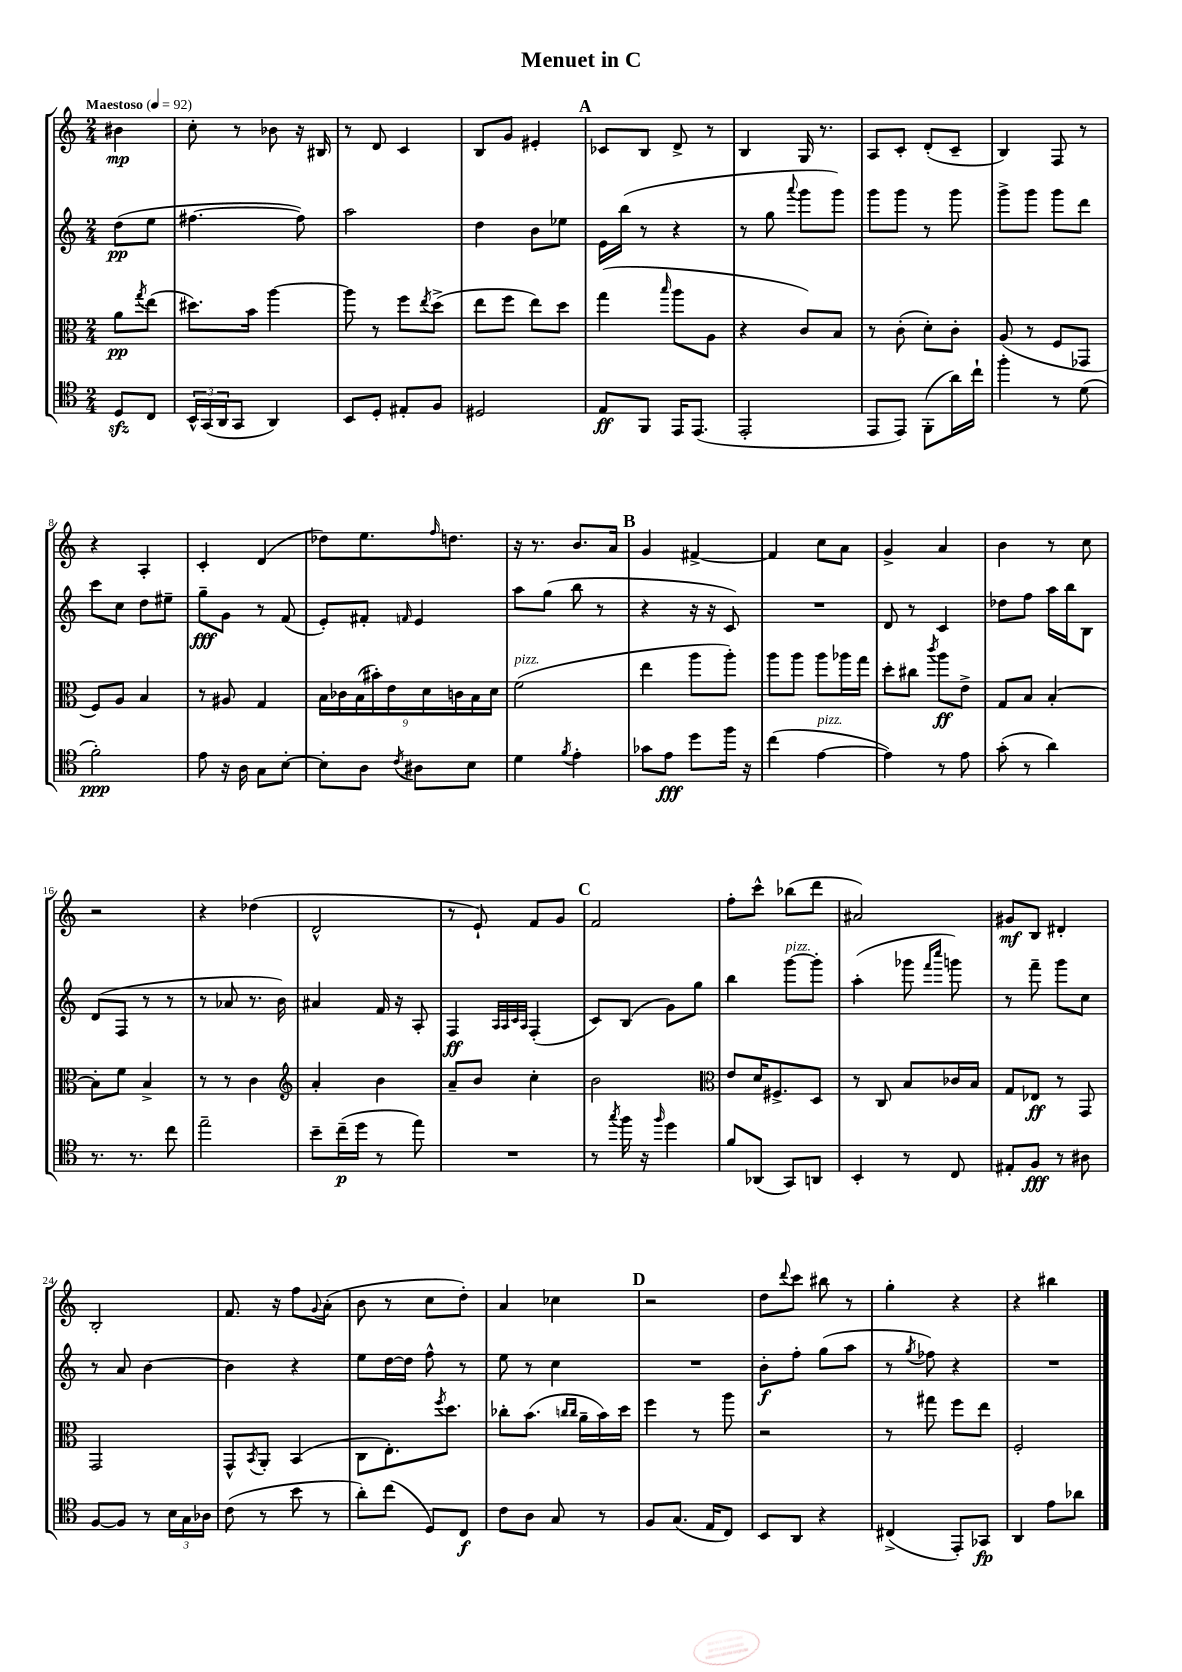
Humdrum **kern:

**kern	**dynam	**kern	**dynam	**kern	**dynam	**kern	**dynam
*part4	*part4	*part3	*part3	*part2	*part2	*part1	*part1
*staff4	*staff4	*staff3	*staff3	*staff2	*staff2	*staff1	*staff1
*clefC4	*	*clefC3	*	*clefG2	*	*clefG2	*
*k[]	*	*k[]	*	*k[]	*	*k[]	*
*M2/4	*	*M2/4	*	*M2/4	*	*M2/4	*
*MM92	*	*MM92	*	*MM92	*	*MM92	*
=	=	=	=	=	=	=	=
!	!	!	!	!	!	!LO:TX:a:B:t=Maestoso	!
8Dzz/L	.	8a\L	pp	(8dd\L	pp	4b#X\	mp
.	.	8qgg/	.	.	.	.	.
8C/J	.	(8ee\J	.	8ee\J	.	.	.
=1	=1	=1	=1	=1	=1	=1	=1
24BB^^/LL	.	8.dd#X\L)	.	[4.ff#X\	.	8cc'\	.
(24GG/	.	.	.	.	.	.	.
24AA/J	.	.	.	.	.	.	.
8GG/J	.	.	.	.	.	8r	.
.	.	16b\Jk	.	.	.	.	.
4AA/)	.	[4aa\	.	.	.	8b-X\	.
.	.	.	.	8ff#\])	.	16r	.
.	.	.	.	.	.	16B#X/	.
=2	=2	=2	=2	=2	=2	=2	=2
8BB/L	.	8aa\]	.	2aa\	.	8r	.
8D'/J	.	8r	.	.	.	8d/	.
8E#X'/L	.	8ff\L	.	.	.	4c/	.
.	.	8qee/	.	.	.	.	.
8F/J	.	(8dd^\J	.	.	.	.	.
=3	=3	=3	=3	=3	=3	=3	=3
2D#X/	.	8ee\L	.	4dd\	.	8B/L	.
.	.	8ff\J	.	.	.	8g/J	.
.	.	8ee\L)	.	8b\L	.	4e#X'/	.
.	.	8dd\J	.	8ee-X\J	.	.	.
!!LO:REH:place=s1:t=A
=4	=4	=4	=4	=4	=4	=4	=4
8E/L	ff	(4gg\	.	16e\LL	.	8c-X/L	.
.	.	.	.	(16bb\JJ	.	.	.
8FF/J	.	.	.	8r	.	8B/J	.
.	.	16qqbb/	.	.	.	.	.
16EE/KL	.	8aa\L	.	4r	.	8d^/	.
(8.EE/J	.	.	.	.	.	.	.
.	.	8A\J	.	.	.	8r	.
=5	=5	=5	=5	=5	=5	=5	=5
2EE'/	.	4r	.	8r	.	4B/	.
.	.	.	.	8gg\	.	.	.
.	.	.	.	8qqaaa/	.	.	.
.	.	8c/L)	.	8ggg\L	.	16G/	.
.	.	.	.	.	.	8.r	.
.	.	8B/J	.	8ggg\J)	.	.	.
=6	=6	=6	=6	=6	=6	=6	=6
8EE/L	.	8r	.	8ggg\L	.	8A/L	.
8EE/J)	.	(8c'\	.	8ggg\J	.	8c'/J	.
(8FF'\L	.	8d'\L)	.	8r	.	(8d'/L	.
16a\L)	.	8c'\J	.	8ggg\	.	8c~/J	.
16cc`\JJ	.	.	.	.	.	.	.
=7	=7	=7	=7	=7	=7	=7	=7
4ff'\	.	(8A/	.	8ggg^\L	.	4B/)	.
.	.	8r	.	8ggg\J	.	.	.
8r	.	8F/L	.	8ggg\L	.	8F/	.
(8d\	.	8GG-X/J	.	8ddd\J	.	8r	.
!!LO:LB:g=z
=8	=8	=8	=8	=8	=8	=8	=8
2f'\)	ppp	8F/L)	.	8ccc\L	.	4r	.
.	.	8A/J	.	8cc\J	.	.	.
.	.	4B/	.	8dd\L	.	4A'/	.
.	.	.	.	8ee#X~\J	.	.	.
=9	=9	=9	=9	=9	=9	=9	=9
8e\	.	8r	.	8gg~\L	fff	4c'/	.
16r	.	8A#X/	.	8g\J	.	.	.
16A\	.	.	.	.	.	.	.
8G\L	.	4G/	.	8r	.	(4d/	.
[8B'\J	.	.	.	(8f/	.	.	.
=10	=10	=10	=10	=10	=10	=10	=10
8B'\L]	.	18B\LL	.	8e'/L)	.	8dd-X\L)	.
.	.	18c-X\	.	.	.	.	.
.	.	(18B\	.	.	.	.	.
8A\J	.	.	.	8f#X'/J	.	8.ee\	.
.	.	18b#X'\)	.	.	.	.	.
.	.	18e\	.	.	.	.	.
8qc/	.	.	.	16qqfn/	.	.	.
8A#X\L	.	.	.	4e/	.	.	.
.	.	18d\	.	.	.	.	.
.	.	.	.	.	.	16qqff/	.
.	.	.	.	.	.	8.ddn\J	.
.	.	18cn\	.	.	.	.	.
8B\J	.	.	.	.	.	.	.
.	.	18B\	.	.	.	.	.
.	.	18d\JJ	.	.	.	.	.
=11	=11	=11	=11	=11	=11	=11	=11
!	!	!LO:TX:a:i:t=pizz.	!	!	!	!	!
4d\	.	(2f\	.	8aa\L	.	16r	.
.	.	.	.	.	.	8.r	.
.	.	.	.	(8gg\J	.	.	.
8qf/	.	.	.	.	.	.	.
4e'\	.	.	.	8bb\	.	8.b/L	.
.	.	.	.	8r	.	.	.
.	.	.	.	.	.	16a/Jk	.
!!LO:REH:place=s1:t=B
=12	=12	=12	=12	=12	=12	=12	=12
8g-X\L	.	4ee\	.	4r	.	4g/	.
8e\J	fff	.	.	.	.	.	.
8dd\L	.	8aa\L	.	16r	.	[4f#X^/	.
.	.	.	.	16r	.	.	.
16ff\Jk	.	8aa'\J)	.	8c/)	.	.	.
16r	.	.	.	.	.	.	.
=13	=13	=13	=13	=13	=13	=13	=13
(4cc\	.	8aa\L	.	2r	.	4f#/]	.
.	.	8aa\J	.	.	.	.	.
!LO:TX:a:i:t=pizz.	!	!	!	!	!	!	!
[4e\	.	8aa\L	.	.	.	8cc\L	.
.	.	16aa-X\L	.	.	.	8a\J	.
.	.	16gg\JJ	.	.	.	.	.
=14	=14	=14	=14	=14	=14	=14	=14
4e\])	.	8dd'\L	.	8d/	.	4g^/	.
.	.	8cc#X\J	.	8r	.	.	.
.	.	8qccc/	.	.	.	.	.
8r	.	8aa\L	ff	4c/	.	4a/	.
8e\	.	8e^\J	.	.	.	.	.
=15	=15	=15	=15	=15	=15	=15	=15
(8g'\	.	8G/L	.	8dd-X\L	.	4b\	.
8r	.	8B/J	.	8ff\J	.	.	.
4a\)	.	[4B'/	.	16aa\LL	.	8r	.
.	.	.	.	16bb\J	.	.	.
.	.	.	.	8B\J	.	8cc\	.
!!LO:LB:g=z
=16	=16	=16	=16	=16	=16	=16	=16
8.r	.	8B'\L]	.	(8d/L	.	2r	.
.	.	8f\J	.	8F/J	.	.	.
8.r	.	.	.	.	.	.	.
.	.	4B^/	.	8r	.	.	.
8cc\	.	.	.	8r	.	.	.
=17	=17	=17	=17	=17	=17	=17	=17
2ee~\	.	8r	.	8r	.	4r	.
.	.	8r	.	8a-X/	.	.	.
.	.	4c\	.	8.r	.	(4dd-X\	.
.	.	.	.	16b\)	.	.	.
=18	=18	=18	=18	=18	=18	=18	=18
*	*	*clefG2	*	*	*	*	*
8b~\L	.	4a'/	.	4a#X/	.	2d^^/	.
(16cc~\L	p	.	.	.	.	.	.
16dd\JJ	.	.	.	.	.	.	.
8r	.	4b\	.	16f/	.	.	.
.	.	.	.	16r	.	.	.
8ee\)	.	.	.	8A'/	.	.	.
=19	=19	=19	=19	=19	=19	=19	=19
2r	.	8a~/L	.	4F/	ff	8r	.
.	.	8b/J	.	.	.	8e`/)	.
.	.	.	.	32qqA/LLL	.	.	.
.	.	.	.	32qqA/	.	.	.
.	.	.	.	32qqc/	.	.	.
.	.	.	.	32qqA/JJJ	.	.	.
.	.	4cc'\	.	(4F'/	.	8f/L	.
.	.	.	.	.	.	8g/J	.
!!LO:REH:place=s1:t=C
=20	=20	=20	=20	=20	=20	=20	=20
8r	.	2b\	.	8c/L)	.	2f/	.
8qgg/	.	.	.	.	.	.	.
16ff\	.	.	.	(8B/J	.	.	.
16r	.	.	.	.	.	.	.
16qqff/	.	.	.	.	.	.	.
4dd\	.	.	.	8g\L)	.	.	.
.	.	.	.	8gg\J	.	.	.
=21	=21	=21	=21	=21	=21	=21	=21
*	*	*clefC3	*	*	*	*	*
8f/L	.	8e/L	.	4bb\	.	8ff'\L	.
(8AA-X/J	.	16d/K	.	.	.	8ccc^^\J	.
.	.	8.F#X^/	.	.	.	.	.
!	!	!	!	!LO:TX:a:i:t=pizz.	!	!	!
8GG/L)	.	.	.	[8ggg\L	.	(8bb-X\L	.
8AAn/J	.	8D/J	.	8ggg'\J]	.	8ddd\J	.
=22	=22	=22	=22	=22	=22	=22	=22
4BB'/	.	8r	.	(4aa'\	.	2a#X/)	.
.	.	8C/	.	.	.	.	.
8r	.	8B/L	.	8ggg-X\	.	.	.
.	.	.	.	16qqfff/LL	.	.	.
.	.	.	.	16qqcccc/JJ	.	.	.
8C/	.	16c-X/L	.	8gggn\)	.	.	.
.	.	16B/JJ	.	.	.	.	.
=23	=23	=23	=23	=23	=23	=23	=23
8E#X'/L	.	8G/L	.	8r	.	8g#X/L	mf
8F/J	fff	8E-X/J	ff	8fff~\	.	8B/J	.
8r	.	8r	.	8ggg\L	.	4d#X'/	.
8A#X\	.	8GG/	.	8cc\J	.	.	.
!!LO:LB:g=z
=24	=24	=24	=24	=24	=24	=24	=24
[8F/L	.	2GG/	.	8r	.	2B'/	.
8F/J]	.	.	.	8a/	.	.	.
8r	.	.	.	[4b\	.	.	.
24B\LL	.	.	.	.	.	.	.
24G\	.	.	.	.	.	.	.
24A-X\JJ	.	.	.	.	.	.	.
=25	=25	=25	=25	=25	=25	=25	=25
(8c\	.	8GG^^/L	.	4b\]	.	8.f/	.
.	.	8qBB/	.	.	.	.	.
8r	.	8AA'/J	.	.	.	.	.
.	.	.	.	.	.	16r	.
8b\	.	(4BB/	.	4r	.	8ff\L	.
.	.	.	.	.	.	8qqg/	.
8r	.	.	.	.	.	(8a'\J	.
=26	=26	=26	=26	=26	=26	=26	=26
8a'\L)	.	8C\L	.	8ee\L	.	8b\	.
(8cc\J	.	8.E'\)	.	[16dd\L	.	8r	.
.	.	.	.	16dd\JJ]	.	.	.
8D/L)	.	.	.	8ff^^\	.	8cc\L	.
.	.	8qff/	.	.	.	.	.
.	.	8.dd\J	.	.	.	.	.
8C/J	f	.	.	8r	.	8dd'\J)	.
=27	=27	=27	=27	=27	=27	=27	=27
8c\L	.	8cc-X'\L	.	8ee\	.	4a/	.
8A\J	.	(8.b\J	.	8r	.	.	.
8G/	.	.	.	4cc\	.	4cc-X\	.
.	.	16qqccn/LL	.	.	.	.	.
.	.	16qqcc/JJ	.	.	.	.	.
.	.	16a~\LL	.	.	.	.	.
8r	.	16b\)	.	.	.	.	.
.	.	16dd\JJ	.	.	.	.	.
!!LO:REH:place=s1:t=D
=28	=28	=28	=28	=28	=28	=28	=28
8F/L	.	4ff\	.	2r	.	2r	.
(8.G/J	.	.	.	.	.	.	.
.	.	8r	.	.	.	.	.
16E/KL	.	.	.	.	.	.	.
8C/J)	.	8aa\	.	.	.	.	.
=29	=29	=29	=29	=29	=29	=29	=29
8BB/L	.	2r	.	8b'\L	f	8dd\L	.
.	.	.	.	.	.	8qqddd/	.
8AA/J	.	.	.	8ff'\J	.	8ccc\J	.
4r	.	.	.	(8gg\L	.	8bb#X\	.
.	.	.	.	8aa\J	.	8r	.
=30	=30	=30	=30	=30	=30	=30	=30
(4C#X^/	.	8r	.	8r	.	4gg'\	.
.	.	.	.	8qgg/	.	.	.
.	.	8gg#X\	.	8ff-X\)	.	.	.
8EE'/L)	.	8ff\L	.	4r	.	4r	.
8GG-X/J	fp	8ee\J	.	.	.	.	.
=31	=31	=31	=31	=31	=31	=31	=31
4AA/	.	2F'/	.	2r	.	4r	.
8e\L	.	.	.	.	.	4bb#X\	.
8a-X\J	.	.	.	.	.	.	.
==	==	==	==	==	==	==	==
*-	*-	*-	*-	*-	*-	*-	*-
